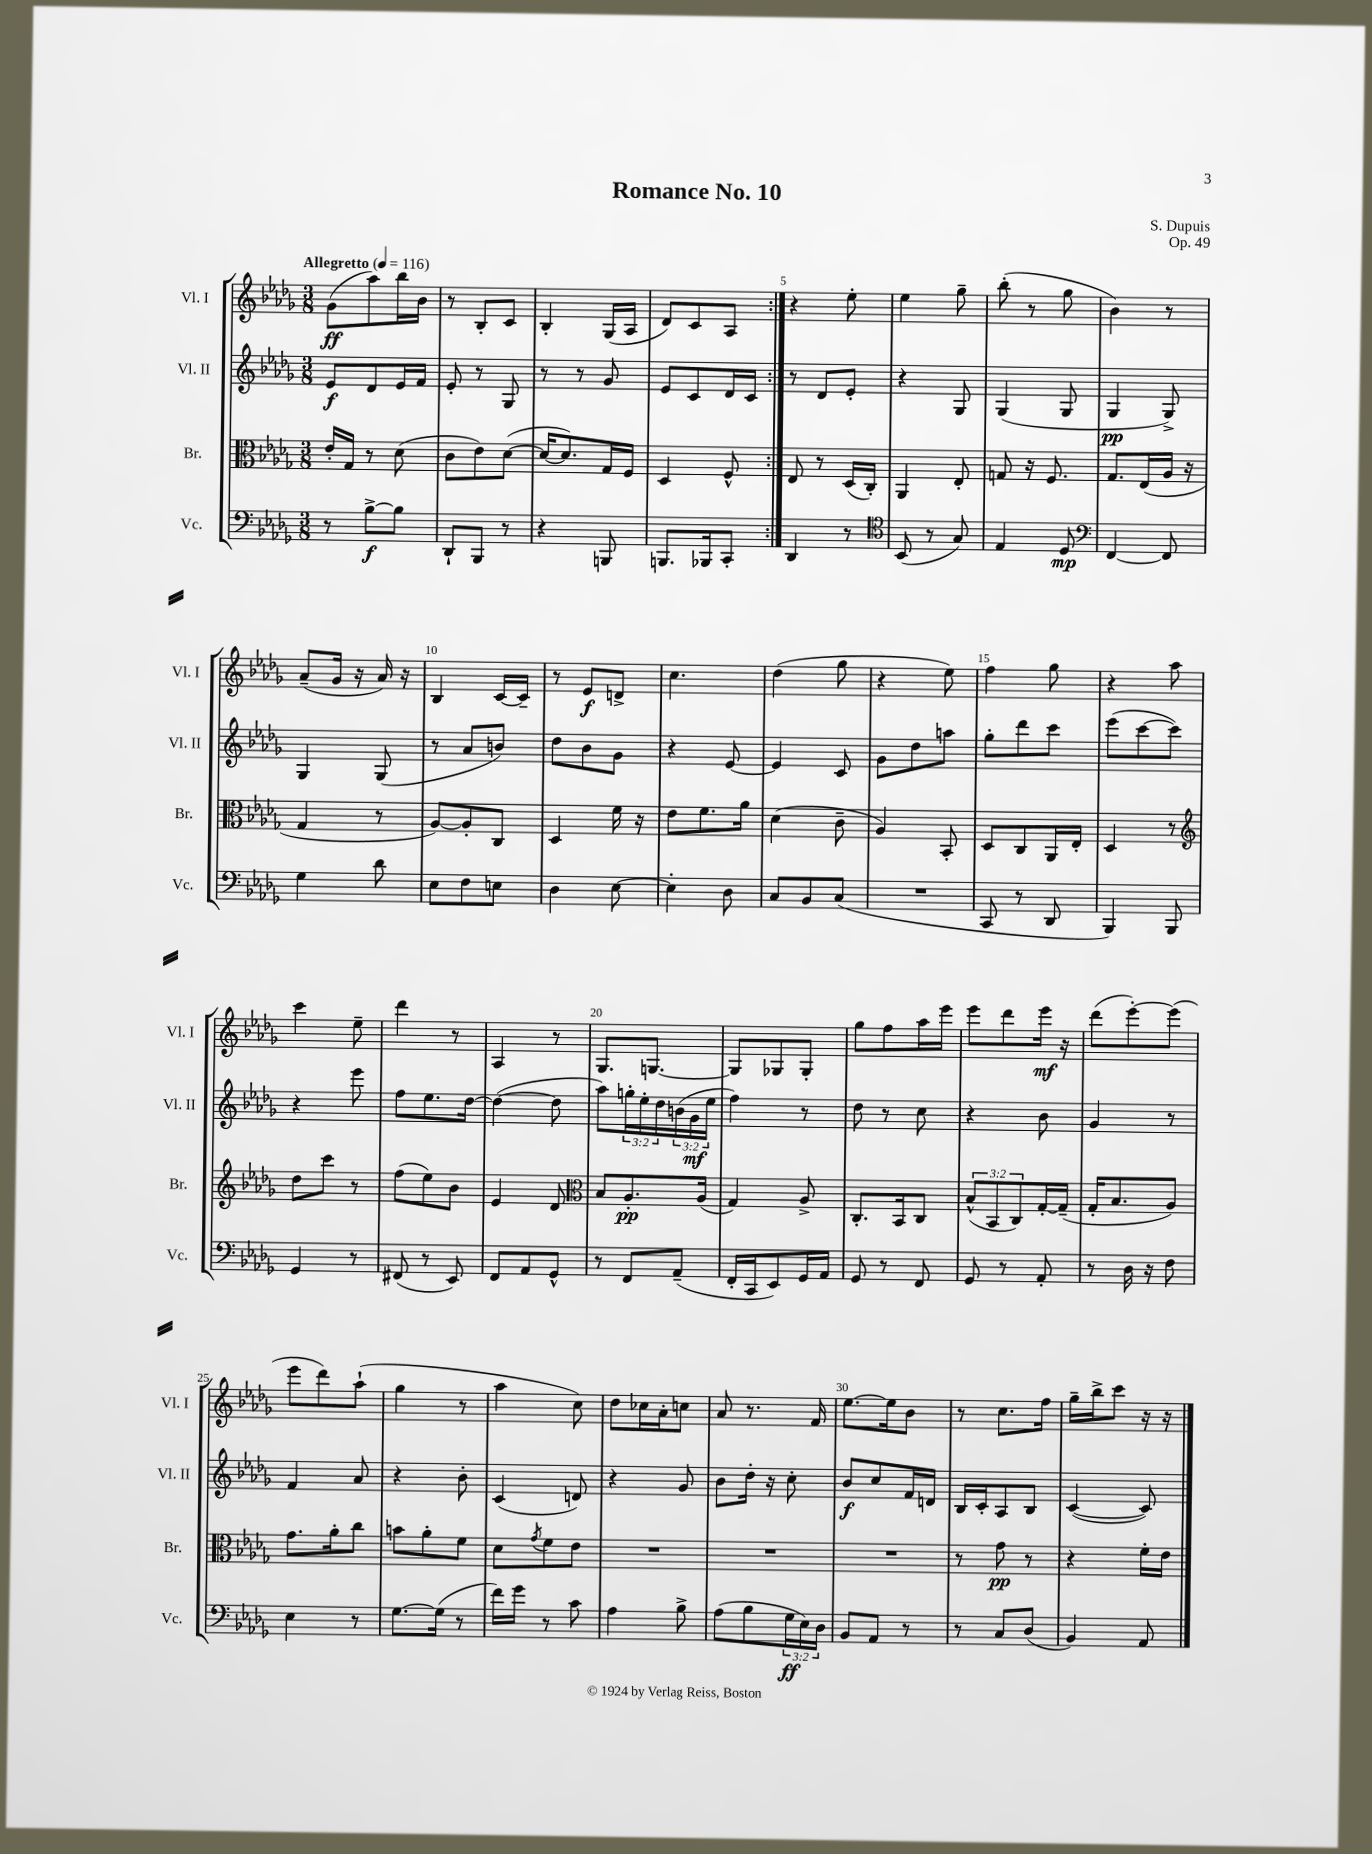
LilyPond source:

\header { title = "Romance No. 10" composer = "S. Dupuis" opus = "Op. 49" }
<<
\new StaffGroup <<
\new Staff = "s0" \with { instrumentName = "Vl. I" shortInstrumentName = "Vl. I" } {
    \clef treble \key des \major \numericTimeSignature \time 3/8 \tempo "Allegretto" 4 = 116
    \repeat volta 2 { ges'8\ff( aes''8) bes''16 bes'16 |
    r8 bes8-. c'8 |
    bes4-. ges16( aes16 |
    des'8) c'8 aes8 | }
    r4 ees''8-. |
    ees''4 ges''8-- |
    bes''8-.( r8 ges''8 |
    bes'4) r8 |
    aes'8--( ges'16 r16 aes'16) r16 |
    bes4 c'16~ c'16-- |
    r8 ees'8\f d'8-> |
    c''4. |
    des''4( ges''8 |
    r4 ees''8) |
    f''4 ges''8 |
    r4 aes''8 |
    c'''4 ees''8-- |
    des'''4 r8 |
    aes4 r8 |
    ges8. g8.~ |
    g8 ges8 ges8-. |
    ges''8 f''8 aes''16 ees'''16 |
    ees'''8 des'''8 ees'''16\mf r16 |
    des'''8( ees'''8~-.) ees'''8( |
    ees'''8 des'''8) aes''8-!( |
    ges''4 r8 |
    aes''4 c''8) |
    des''8 ces''16 aes'16-. c''8 |
    aes'8 r8. f'16 |
    ees''8.~ ees''16 bes'8 |
    r8 c''8. f''16 |
    ges''16-- bes''16-> c'''8 r16 r16 \bar "|." |
}
\new Staff = "s1" \with { instrumentName = "Vl. II" shortInstrumentName = "Vl. II" } {
    \clef treble \key des \major \numericTimeSignature \time 3/8 \override Staff.TupletNumber.text = #tuplet-number::calc-fraction-text
    \repeat volta 2 { ees'8\f des'8 ees'16 f'16 |
    ees'8-. r8 ges8 |
    r8 r8 ges'8 |
    ees'8 c'8 des'16 c'16 | }
    r8 des'8 ees'8-. |
    r4 ges8 |
    ges4( ges8 |
    ges4\pp ges8->) |
    ges4 ges8( |
    r8 aes'8 b'8) |
    des''8 bes'8 ges'8 |
    r4 ees'8~ |
    ees'4 c'8 |
    ges'8 des''8 a''8 |
    ges''8-. des'''8 c'''8 |
    ees'''8( c'''8~ c'''8) |
    r4 ees'''8 |
    f''8 ees''8. des''16~ |
    des''4~( des''8 |
    aes''8) \tuplet 3/2 { g''16-. ees''16-. des''16 } \tuplet 3/2 { b'16( ges'16\mf ees''16 } |
    f''4) r8 |
    des''8 r8 c''8 |
    r4 bes'8 |
    ges'4 r8 |
    f'4 aes'8 |
    r4 bes'8-. |
    c'4( d'8) |
    r4 ges'8 |
    bes'8 des''16-. r16 c''8-. |
    bes'8\f c''8 f'16 d'16 |
    bes16 c'16-. aes8 bes8 |
    c'4~( c'8) \bar "|." |
}
\new Staff = "s2" \with { instrumentName = "Br." shortInstrumentName = "Br." } {
    \clef alto \key des \major \numericTimeSignature \time 3/8 \override Staff.TupletNumber.text = #tuplet-number::calc-fraction-text
    \repeat volta 2 { ees'16-. ges16 r8 des'8( |
    c'8 ees'8) des'8~( |
    des'16~ des'8.) ges16 f16 |
    des4 f8-^ | }
    ees8 r8 des16( c16-.) |
    aes,4 ees8-. |
    g8 r16 f8. |
    ges8. ees16( aes16 r16 |
    ges4 r8 |
    aes8~) aes8-. c8 |
    des4 f'16 r16 |
    ees'8 f'8. aes'16 |
    des'4( c'8-- |
    aes4) bes,8-. |
    des8 c8 aes,16 ees16-. |
    des4 r8 |
    \clef treble des''8 c'''8 r8 |
    f''8( ees''8) bes'8 |
    ees'4 des'8 |
    \clef alto bes8 aes8.-.\pp aes16( |
    ges4) aes8-> |
    c8.-. bes,16 c8 |
    \tuplet 3/2 { bes8-^( bes,8 c8) } ges16~-. ges16--( |
    ges16-. bes8. aes8) |
    ges'8. aes'16-. c''8 |
    b'8 aes'8-. f'8 |
    des'8 \acciaccatura { ges'8 } f'8 ees'8 |
    R4. |
    R4. |
    R4. |
    r8 ges'8\pp r8 |
    r4 f'16-. ees'16 \bar "|." |
}
\new Staff = "s3" \with { instrumentName = "Vc." shortInstrumentName = "Vc." } {
    \clef bass \key des \major \numericTimeSignature \time 3/8 \override Staff.TupletNumber.text = #tuplet-number::calc-fraction-text
    \repeat volta 2 { r8 bes8~->\f bes8 |
    des,8-! bes,,8 r8 |
    r4 b,,8 |
    b,,8. bes,,16 c,8-. | }
    des,4 r8 |
    \clef tenor bes,8( r8 ges8) |
    ees4 des8\mp |
    \clef bass f,4~ f,8 |
    ges4 des'8 |
    ees8 f8 e8 |
    des4 ees8~ |
    ees4-. des8 |
    c8 bes,8 c8( |
    R4. |
    c,8 r8 des,8 |
    bes,,4) bes,,8 |
    ges,4 r8 |
    fis,8( r8 ees,8) |
    f,8 aes,8 ges,8-^ |
    r8 f,8 aes,8--( |
    f,16-. c,16 ees,8) ges,16 aes,16 |
    ges,8 r8 f,8 |
    ges,8 r8 aes,8-. |
    r8 des16 r16 f8 |
    ees4 r8 |
    ges8.~ ges16( r8 |
    f'16) ges'16 r8 c'8 |
    aes4 bes8-> |
    aes8( bes8 \tuplet 3/2 { ges16\ff ees16) des16 } |
    bes,8 aes,8 r8 |
    r8 c8 des8( |
    bes,4) aes,8 \bar "|." |
}
>>
>>
\layout { \context { \Score \override BarNumber.break-visibility = ##(#f #t #t) barNumberVisibility = #(every-nth-bar-number-visible 5) } }
